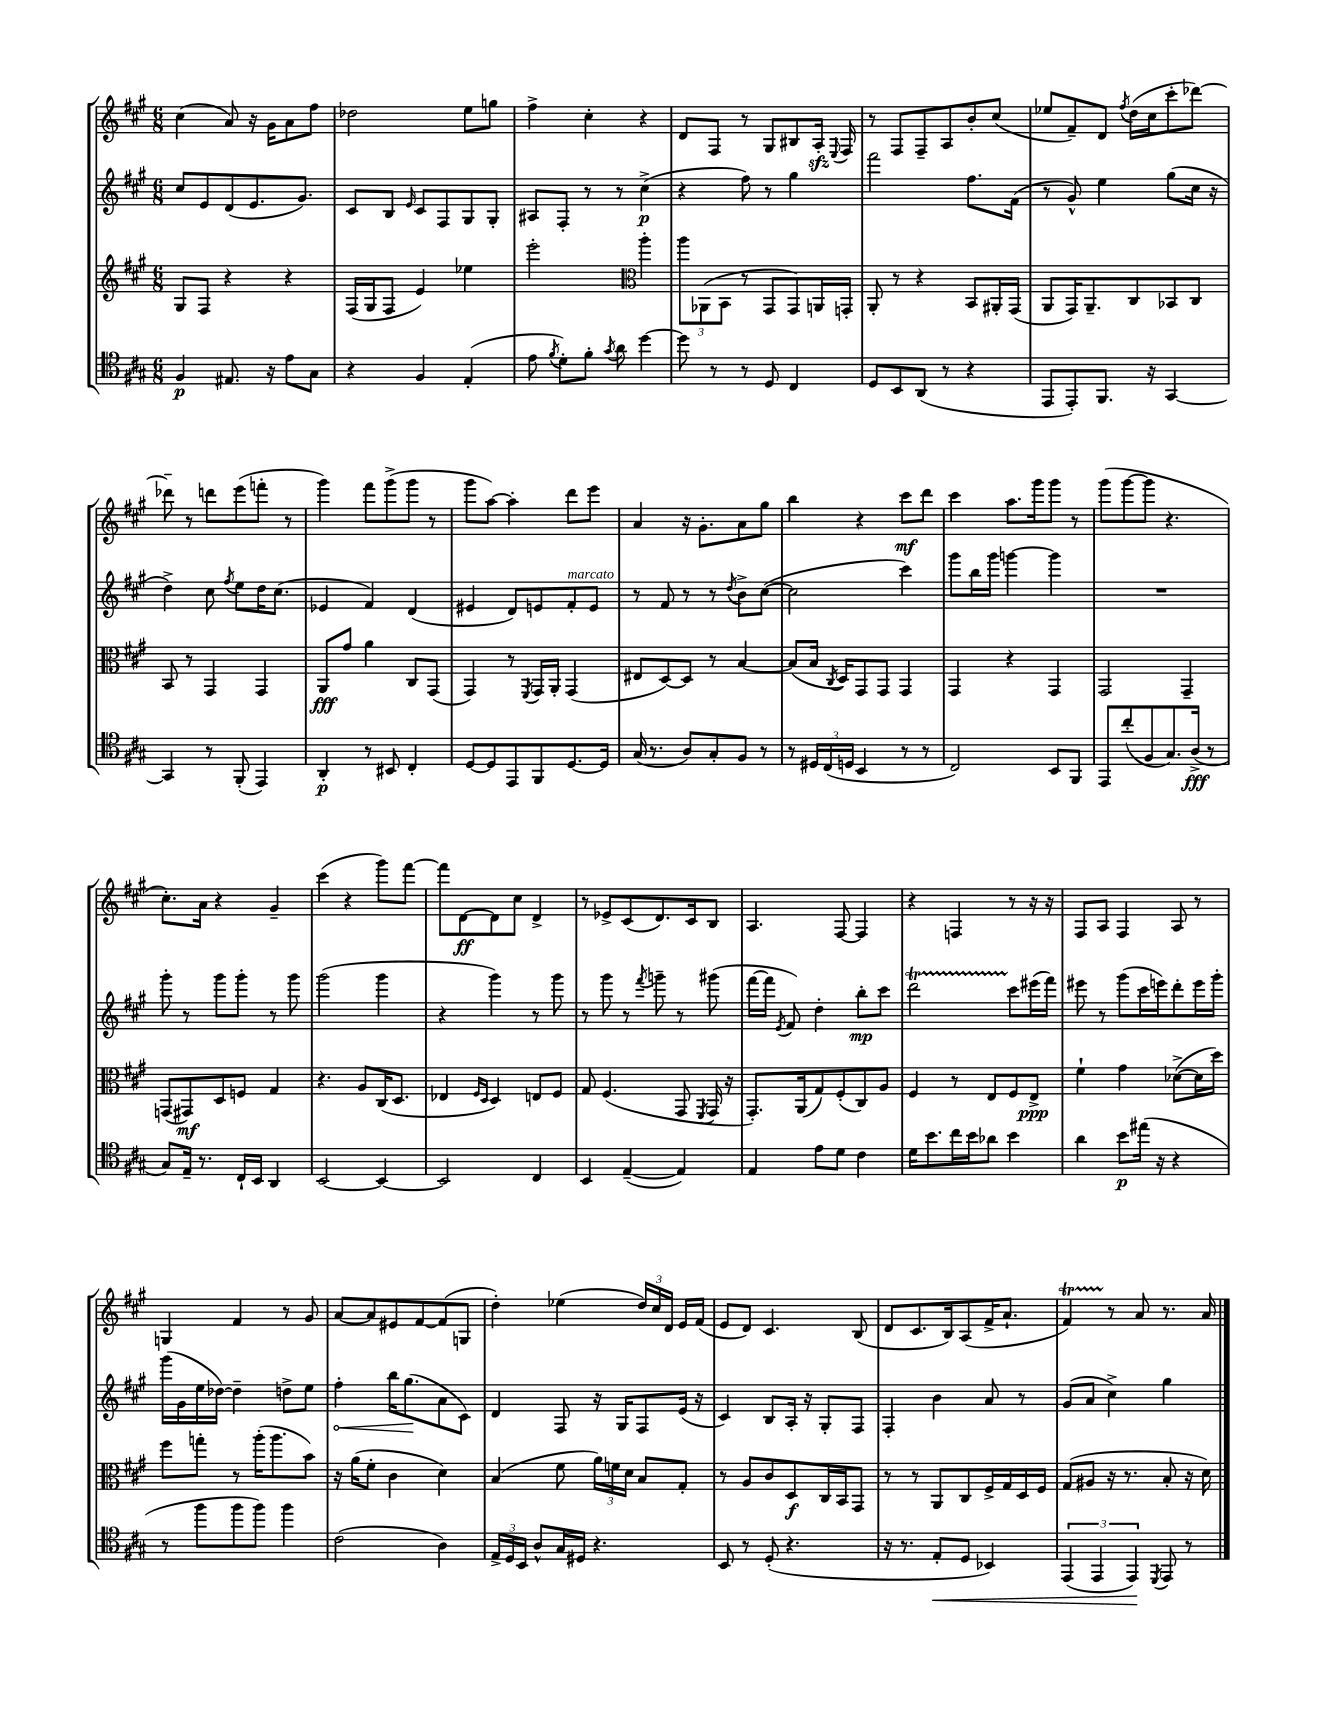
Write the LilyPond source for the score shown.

<<
\new StaffGroup <<
\new Staff = "s0" {
    \clef treble \key a \major \numericTimeSignature \time 6/8
    \autoBeamOff cis''4( a'8) r16 gis'16[ a'8 fis''8] |
    des''2 e''8[ g''8] |
    fis''4-> cis''4-. r4 |
    d'8[ fis8] r8 gis8[ bis8 a16]-.\sfz \appoggiatura { e8 } fis16 |
    r8 fis8[ fis8-- a8 b'8-. cis''8]( |
    ees''8[ fis'8--) d'8] \acciaccatura { fis''8 } d''16[( cis''16 cis'''8-. des'''8]~) |
    des'''8-- r8 d'''8[ e'''8( f'''8]-. r8 |
    gis'''4) fis'''8[ gis'''8->( gis'''8] r8 |
    gis'''8[ a''8]~) a''4-. d'''8[ e'''8] |
    a'4 r16 gis'8.[-. a'8 gis''8] |
    b''4 r4 cis'''8[\mf d'''8] |
    cis'''4 a''8.[ gis'''16 gis'''8] r8 |
    gis'''8[( gis'''8~ gis'''8] r4. |
    cis''8.[-.) a'16] r4 gis'4-- |
    cis'''4( r4 gis'''8[) fis'''8]~ |
    fis'''8[ d'8~\ff d'8 cis''8] d'4-> |
    r8 ees'8[-> cis'8( d'8.) cis'16 b8] |
    a4. fis8~ fis4 |
    r4 f4 r8 r16 r16 |
    fis8[ a8] fis4 a8 r8 |
    g4 fis'4 r8 gis'8 |
    a'8[~ a'8 eis'8 fis'8~ fis'8( g8] |
    d''4-.) ees''4( \tuplet 3/2 { d''16[) cis''16 d'16] } e'16[ fis'16]( |
    e'8[ d'8]) cis'4. b8( |
    d'8[ cis'8. b16) a8( fis'16-> a'8.]-! |
    fis'4\startTrillSpan) r8\stopTrillSpan a'8 r8. a'16 \bar "|." |
}
\new Staff = "s1" {
    \clef treble \key a \major \numericTimeSignature \time 6/8
    \autoBeamOff cis''8[ e'8 d'8( e'8. gis'8.]) |
    cis'8[ b8] \grace { e'16 } cis'8[ fis8 gis8 gis8]-. |
    ais8[ fis8]-. r8 r8 cis''4->\p( |
    r4 fis''8) r8 gis''4 |
    fis'''2 fis''8.[ fis'16]( |
    r8 gis'8-^) e''4 gis''8[( cis''16] r16 |
    d''4->) cis''8 \acciaccatura { fis''8 } e''8[ d''16 cis''8.]( |
    ees'4 fis'4) d'4( |
    eis'4 d'8[) e'8 fis'8-.^\markup { \italic "marcato" } e'8] |
    r8 fis'8 r8 r8 \acciaccatura { d''8 } b'8[-> cis''8]~( |
    cis''2 cis'''4) |
    gis'''8[ b''16 gis'''16] g'''4~ g'''4 |
    R2. |
    gis'''8-. r8 gis'''8[ gis'''8]-. r8 gis'''8 |
    gis'''2( gis'''4 |
    r4 gis'''4) r8 gis'''8 |
    r8 gis'''8 r8 \acciaccatura { fis'''8 } g'''8-- r8 gis'''8( |
    fis'''16[~ fis'''16] \acciaccatura { e'8 } fis'8) d''4-. b''8[-.\mp cis'''8] |
    d'''2\startTrillSpan cis'''8[\stopTrillSpan eis'''16( fis'''16]) |
    eis'''8 r8 gis'''8[( cis'''16 e'''16) d'''8-. e'''16 gis'''16]-. |
    gis'''16[( gis'16 e''16 des''16]~) des''4-- d''8[-> e''8] |
    \once \override Hairpin.circled-tip = ##t fis''4-.\< b''16[ gis''8.\!( a'8 cis'8]) |
    d'4 fis8 r16 gis16[ fis8 e'16]( r16 |
    cis'4) b8[ a16]-. r16 gis8[-. fis8] |
    fis4-. b'4 a'8 r8 |
    gis'8[( a'8] cis''4->) gis''4 \bar "|." |
}
\new Staff = "s2" {
    \clef treble \key a \major \numericTimeSignature \time 6/8
    \autoBeamOff gis8[ fis8] r4 r4 |
    fis16[( gis16 fis8] e'4) ees''4 |
    e'''2-. \clef alto a''4-. |
    \tuplet 3/2 { a''8[ aes,8( b,8] } r8 gis,8[ gis,8) a,16 g,16]-. |
    a,8-. r8 r4 b,8[ ais,16-. gis,16]( |
    a,8[ gis,16) a,8.-- cis8 bes,8 cis8] |
    b,8 r8 gis,4 gis,4 |
    a,8[\fff gis'8] a'4 cis8[ gis,8]( |
    gis,4) r8 \acciaccatura { fis,8 } gis,16[ a,16]-. gis,4( |
    eis8[ d8~) d8] r8 b4~ |
    b8[( b16] \acciaccatura { cis8 } d16[) gis,8 gis,8] gis,4 |
    gis,4 r4 gis,4 |
    gis,2 gis,4-- |
    g,8[( gis,8\mf) d8 f8] gis4 |
    r4. a8[ cis16( d8.] |
    ees4 \grace { fis16[ d16] } d4) e8[ fis8] |
    gis8 fis4.( gis,8 \acciaccatura { fis,8 } gis,16 r16 |
    gis,8.[-.) a,16( gis8) fis8-.( cis8) a8] |
    fis4 r8 e8[ fis8 e8]->\ppp |
    fis'4-! gis'4 des'8[~->( des'16 d''16]) |
    fis''8[ g''8]-. r8 a''16[-.( a''8. b'8]) |
    r16 a'16[( fis'8]-. cis'4 d'4) |
    b4( fis'8 \tuplet 3/2 { a'16[) f'16 d'16] } b8[ gis8]-. |
    r8 a8[ cis'8 d8\f cis16 b,16 gis,8] |
    r8 r8 a,8[ cis8 fis16-> gis16 d16 fis16] |
    gis8[( ais8] r16 r8. b8-. r16 d'16) \bar "|." |
}
\new Staff = "s3" {
    \clef tenor \key a \major \numericTimeSignature \time 6/8
    \autoBeamOff fis4\p eis8. r16 e'8[ gis8] |
    r4 fis4 e4-.( |
    e'8 \acciaccatura { fis'8 } d'8[-.) fis'8]-. \acciaccatura { gis'8 } a'8 d''4~ |
    d''8 r8 r8 d8 cis4 |
    d8[ b,8 a,8]( r8 r4 |
    e,8[ e,8-.) fis,8.] r16 gis,4~ |
    gis,4 r8 fis,8-.( e,4) |
    a,4-.\p r8 bis,8 cis4-. |
    d8[~ d8 e,8 fis,8 d8.~ d16] |
    gis16( r8. a8[) gis8-. fis8] r8 |
    r8 \tuplet 3/2 { dis16[ cis16( d16] } b,4 r8 r8 |
    cis2) b,8[ fis,8] |
    e,8[ cis''8-.( fis8 gis8.) a16]->\fff( r8 |
    gis8[) e16]-- r8. cis16[-! b,16] a,4 |
    b,2~ b,4~ |
    b,2 cis4 |
    b,4 e4~--( e4) |
    e4 e'8[ d'8] cis'4 |
    d'16[ b'8. cis''16 b'16 aes'8] b'4 |
    a'4 b'8[\p eis''16]( r16 r4 |
    r8 fis''8[ fis''8 fis''8]) fis''4 |
    cis'2( a4) |
    \tuplet 3/2 { e16[-> d16 b,16] } a8[-^ gis16 dis16] r4. |
    b,8 r8 d8-.( r4. |
    r16 r8. e8[-.\< d8] bes,4) |
    \tuplet 3/2 { e,4( e,4 e,4\!) } \acciaccatura { d,8 } e,8 r8 \bar "|." |
}
>>
>>
\layout { \context { \Score \remove "Bar_number_engraver" } }
